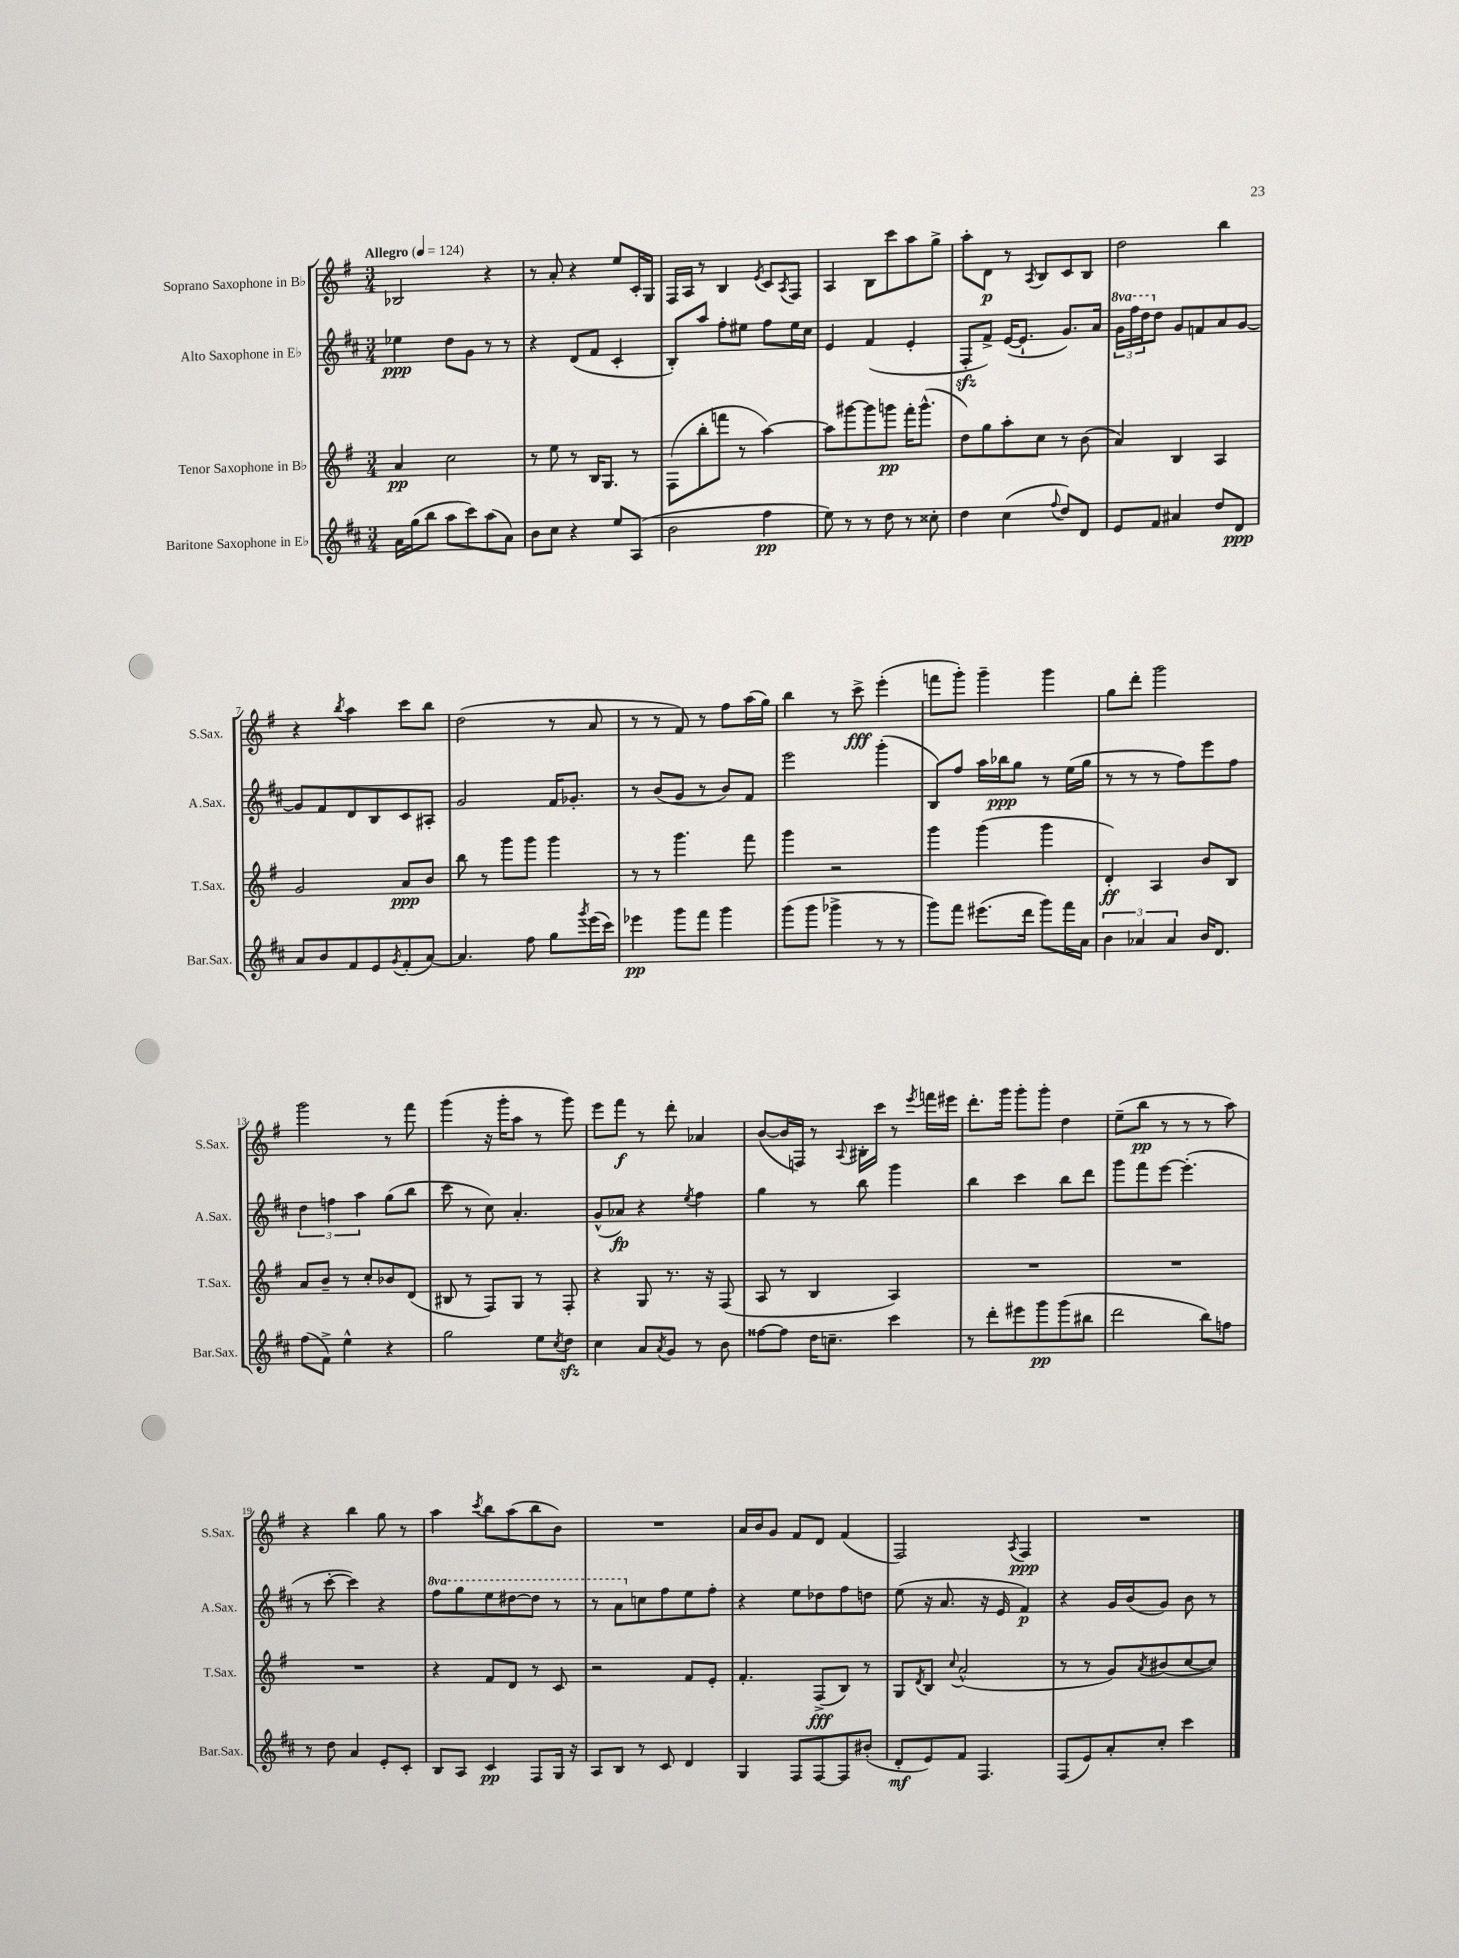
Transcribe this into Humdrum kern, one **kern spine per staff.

**kern	**kern	**kern	**kern
*staff4	*staff3	*staff2	*staff1
*clefG2	*clefG2	*clefG2	*clefG2
*k[f#c#]	*k[f#]	*k[f#c#]	*k[f#]
*M3/4	*M3/4	*M3/4	*M3/4
*MM124	*MM124	*MM124	*MM124
16a\LL	4a/	4ee-\	2B-/
(16gg\J	.	.	.
8bb\J	.	.	.
8aa\L	2cc\	8dd\L	.
8ccc#\)	.	8g\J	.
(8aa\	.	8r	4r
8a\J)	.	8r	.
=	=	=	=
8b\L	8r	4r	8r
8cc#\J	8ee\	.	8a'/
4r	8r	(8d/L	4r
.	16B/LK	8f#/J	.
.	8.G/J	.	.
8ee/L	.	4c#'/	8ee/L
(8A/J	8r	.	16c'/L
.	.	.	16G/JJ
=	=	=	=
2b\	(8F#\L	8B'/L)	16F#/LL
.	.	.	16A/JJ
.	8bb'\	8aa/J	8r
.	8fff\J	8ff#'\L	4B/
.	8r	8ee#\J	.
.	.	.	8qe/
4ff#\	[4aa\)	8ff#\L	8c/L
.	.	.	8qA/
.	.	16ee#\L	8F#/J
.	.	16cc#\JJ	.
=	=	=	=
8ee\)	8aa\]L	4e/	4A/
8r	[8ggg#\	.	.
8r	8ggg#\]	(4f#/	8B\L
8dd\	8ggg\J	.	8ccc\
8r	16fff#'\LK	4e'/	8aa\
.	(8.ggg^^\J	.	.
8cc##'\	.	.	8gg^\J
=	=	=	=
4dd\	8dd\L)	8F#'/L	8aa'\L
.	8gg\	8f#^/J)	8d\J
(4cc#\	8aa'\	([16e/LK	8r
.	.	8.e`/]J	.
.	.	.	8qA/
.	8cc\J	.	8B/L
8qqff#/	.	.	.
8dd/L)	8r	8.g/L)	8c/
8d/J	(8b\	.	8B/J
.	.	16a/Jk	.
=	=	=	=
8e/L	4a/)	24gg\LL	2dd\
.	.	24fff#\	.
.	.	24ddd\J	.
8f#/J	.	8dd\J	.
4a#/	4B/	8g/L	.
.	.	8f/	.
8dd/L	4A/	8a/	4bb\
8d/J	.	[8g/J	.
=	=	=	=
8a/L	2g/	8g/]L	4r
8b/	.	8f#/	.
.	.	.	8qbb/
8f#/	.	8d/	4aa\
8e/	.	8B/	.
8qg/	.	.	.
(8f#'/	8a/L	8c#/	8ccc\L
[8a/J)	8b/J	8A#'/J	8bb\J
=	=	=	=
4.a/]	8bb\	2g/	(2dd\
.	8r	.	.
.	8ggg\L	.	.
8ff#\	8ggg\J	.	.
8gg\L	4ggg\	16f#/LK	8r
.	.	8.g-'/J	.
8qggg/	.	.	.
(16eee\L	.	.	8a/
16ccc#\JJ)	.	.	.
=	=	=	=
4eee-\	8r	8r	8r
.	8r	(8b/L	8r
8ggg\L	4.ggg\	8g/J	8f#/)
8fff#\J	.	8r	8r
4ggg\	.	8b/L)	8ff#\L
.	8fff#\	8f#/J	(16aa\L
.	.	.	16gg\JJ)
=	=	=	=
(8ggg\L	4ggg\	2eee\	4bb\
8ggg\J	.	.	.
4ggg-^\	2r	.	8r
.	.	.	8ccc^\
8r	.	(4ggg'\	(4eee'\
8r	.	.	.
=	=	=	=
8ggg\L)	4ggg\	8B/L)	8fff\L
8fff#\J	.	8ff#/J	8ggg'\J)
(8.eee#\L	(4ggg\	16aa\LL	4ggg~\
.	.	16bb-\J	.
.	.	8gg\J	.
16ddd\Jk	.	.	.
8ggg\L)	4ggg\	8r	4ggg\
16fff#\L	.	(16ee\LL	.
16a\JJ	.	16gg\JJ	.
=	=	=	=
6b\	4d'/)	8r	8gg\L
.	.	8r	8ddd'\J
6a-/	.	.	.
.	4A/	8r	2ggg\
6a-/	.	.	.
.	.	8ff#\L)	.
16b/LK	8b/L	8eee\	.
8.d/J	.	.	.
.	8B/J	8ff#\J	.
=	=	=	=
(8ff#\L	8a/L	6dd\	2ggg\
8f#^\J)	8b~/J	.	.
.	.	6ff\	.
4ee^^\	8r	.	.
.	.	6aa\	.
.	8cc'/L	.	.
4r	8b-/	(8gg\L	8r
.	(8d/J	8bb\J	8fff#\
=	=	=	=
2gg\	8B#/	8ccc#\	(4ggg\
.	8r	8r	.
.	8F#/L)	8cc#\)	16r
.	.	.	16ggg'\LK
.	8G/J	4.a'/	8aa\J
8ee\L	8r	.	8r
8qcc#/	.	.	.
8dd\J	8F#'/	.	8ggg\)
=	=	=	=
4cc#\	4r	(8g^^/L	8eee\L
.	.	8a-/J)	8fff#\J
8a/L	8G/	4r	8r
8qa/	.	.	.
8g/J	8.r	.	8ddd'\
.	.	8qee/	.
8r	.	4ff#\	4a-/
.	16r	.	.
8b\	(8F#/	.	.
=	=	=	=
[8ff##\L	8A/	4gg\	([8b/L
8ff##\]J	8r	.	16b/]L
.	.	.	16F/JJ)
16dd\LK	4B/	8r	8r
8.cc~\J	.	.	.
.	.	.	8qqA/
.	.	8bb\	16B#'\LL
.	.	.	16ccc\JJ
4ccc#\	4A/)	4ggg\	8r
.	.	.	8qeee/
.	.	.	16fff\LL
.	.	.	16eee#\JJ
=	=	=	=
8r	2.r	4bb\	8.ddd'\L
8ddd'\L	.	.	.
.	.	.	16ggg\Jk
8eee#\	.	4ccc#\	8ggg'\L
8ggg\	.	.	8ggg'\J
(8ggg\	.	8bb\L	4dd\
8bb#\J	.	8ddd\J	.
=	=	=	=
2ddd\	2.r	8ggg\L	(8ee~\L
.	.	8fff#\	8bb\J
.	.	[8eee\J	8r
.	.	(4.eee'\]	8r
8bb\L)	.	.	8r
8ff\J	.	.	8aa\)
=	=	=	=
8r	2.r	8r	4r
8dd\	.	[8ccc#'\	.
4a/	.	4ccc#\])	4bb\
8e'/L	.	4r	8gg\
8c#'/J	.	.	8r
=	=	=	=
8B/L	4r	8fff#\L	4aa\
8A/J	.	8ggg\	.
.	.	.	8qccc/
4c#/	8f#/L	8eee\	8bb\L
.	8d/J	[8ddd#\	(8aa\
8F#/L	8r	8ddd#\]J	8bb\
16G/Jk	8c/	8r	8b\J)
16r	.	.	.
=	=	=	=
8A/L	2r	8r	2.r
8B/J	.	8aa\L	.
8r	.	8cc\	.
8c#/	.	8ff#\	.
4d/	8f#/L	8ee\	.
.	8e'/J	8ff#'\J	.
=	=	=	=
4G/	4.f#'/	4r	16a/LL
.	.	.	16b/J
.	.	.	8g/J
8F#/L	.	8ee\L	8f#/L
[8F#/	(8F#^/L	8dd-\	8d/J
8F#/]	8B/J)	8ff#\	(4f#/
(8b#'/J	8r	8dd\J	.
=	=	=	=
8d'/L	8G/L	(8ee\	2F#/)
.	8qd/	.	.
8e/)	8B/J	16r	.
.	.	8.a/	.
.	8qqcc/	.	.
8f#/J	(2a^^/	.	.
4.F#/	.	16r	.
.	.	16e/	.
.	.	.	8qA/
.	.	4f#/)	4F#/
=	=	=	=
(8F#/L	8r	4r	2.r
8e/)	8r	.	.
8a'/	8g/L)	16g/LL	.
.	.	(16b/J	.
.	8qa/	.	.
8cc#'/J	(8b#/	8g/J)	.
4ccc#\	[8cc/	8b\	.
.	8cc/]J)	8r	.
==	==	==	==
*-	*-	*-	*-
